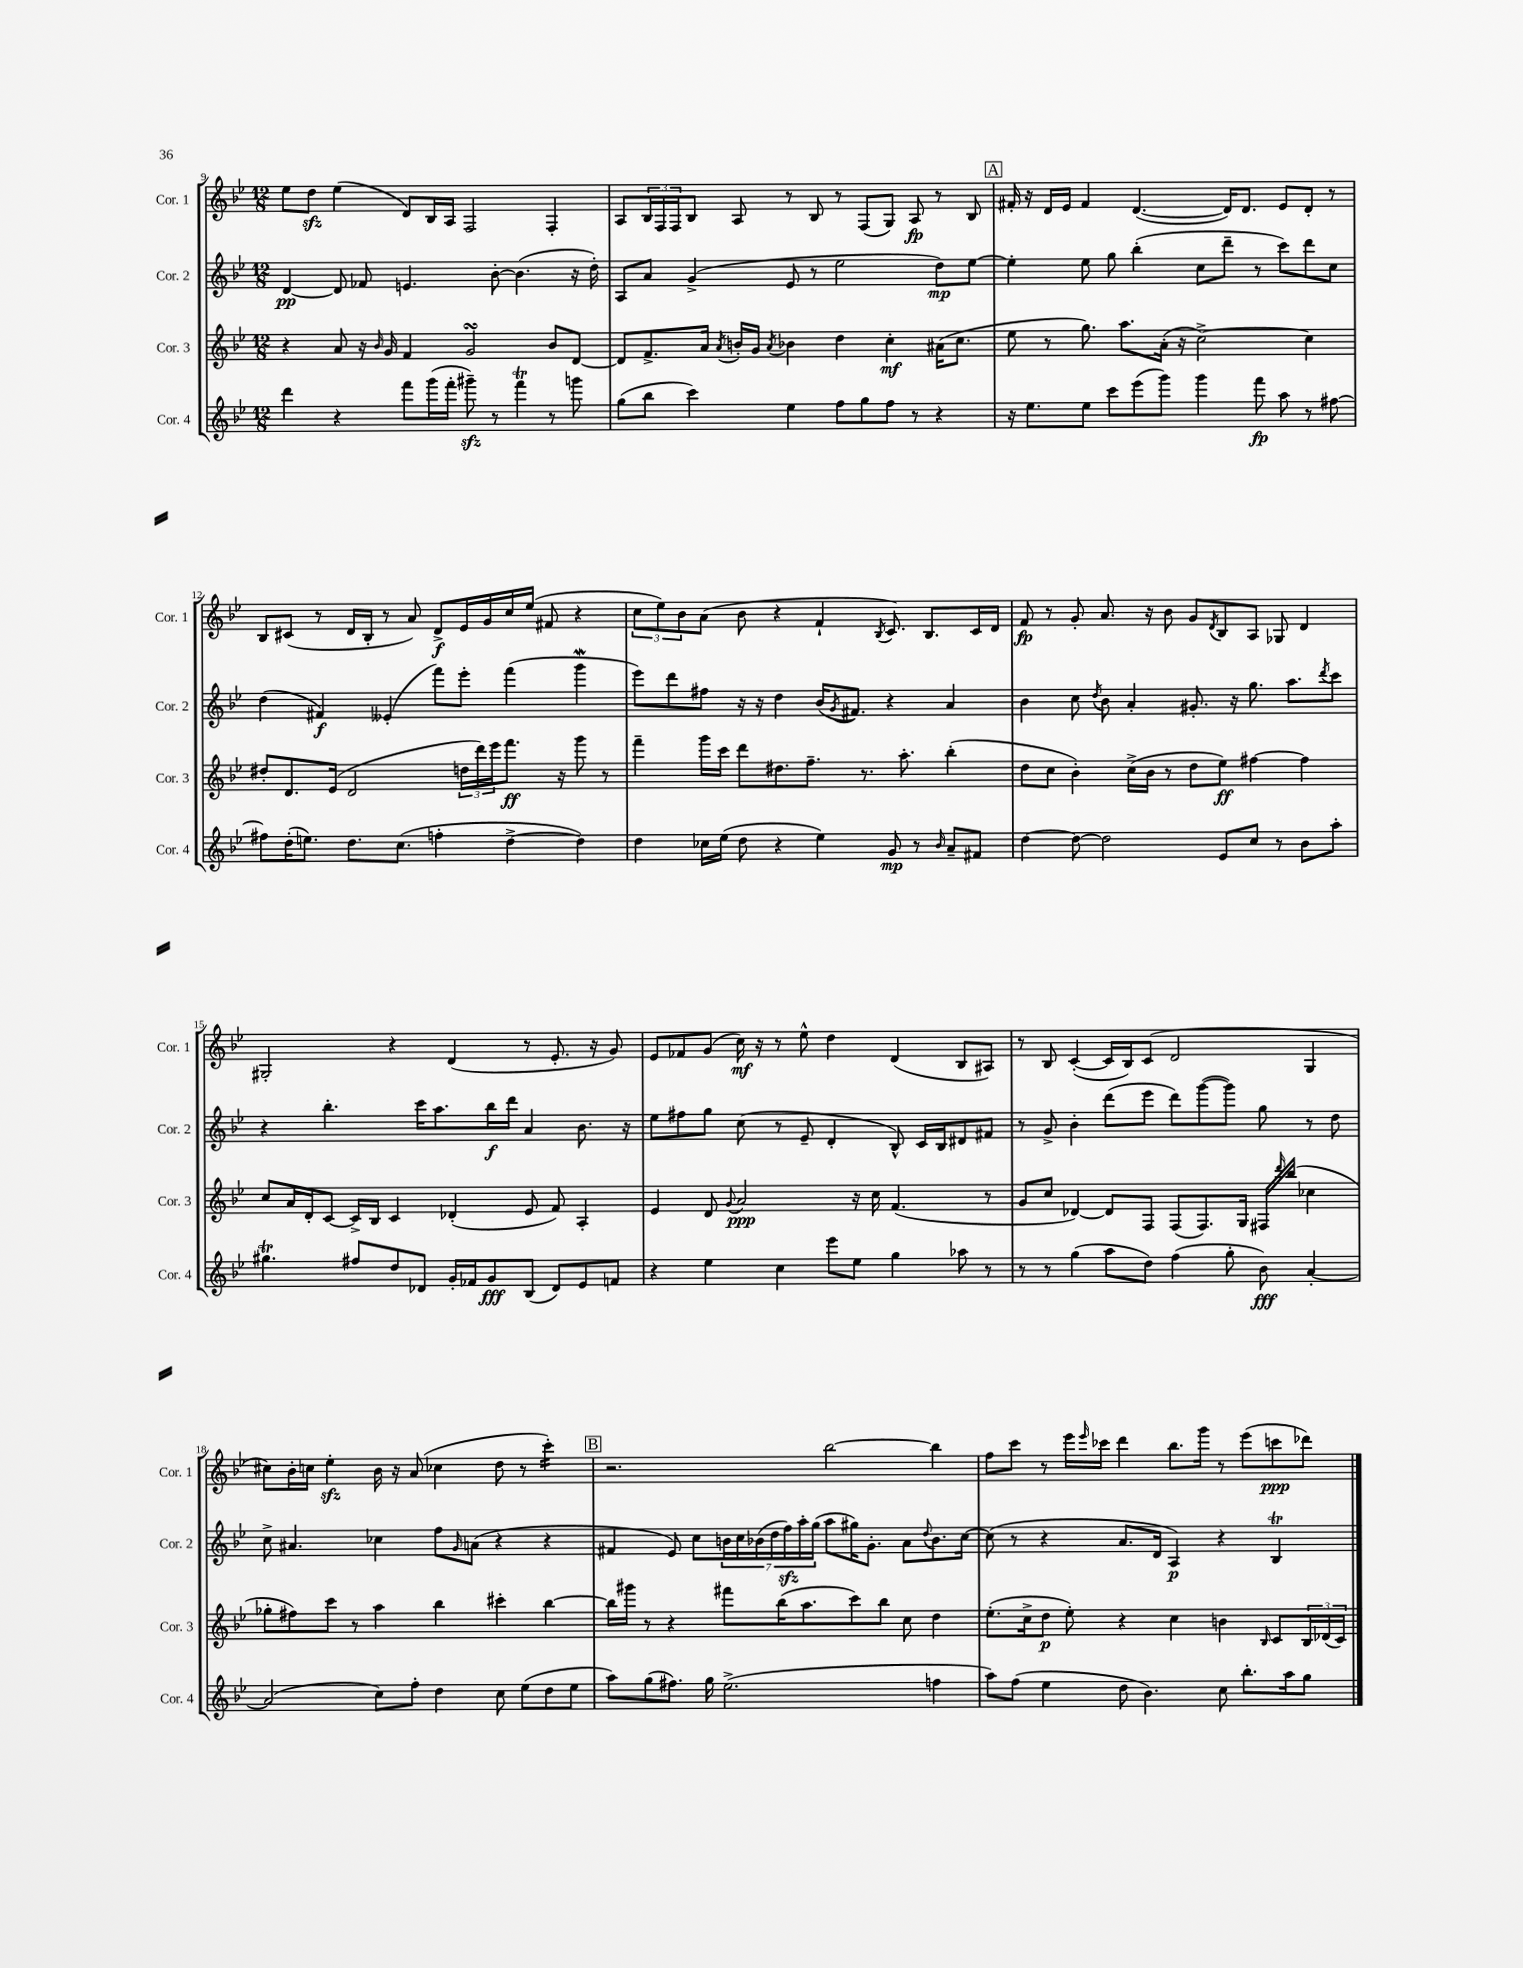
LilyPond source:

<<
\new StaffGroup <<
\new Staff = "s0" \with { instrumentName = "Cor. 1" shortInstrumentName = "Cor. 1" } {
    \clef treble \key bes \major \numericTimeSignature \time 12/8
    ees''8 d''8\sfz ees''4( d'8) bes16 a16 f2 f4-. |
    a8 \tuplet 3/2 { bes16 f16 f16 } bes8 a8 r8 bes8 r8 f8( g8) a8\fp r8 bes8 |
    \mark \markup { \box "A" } fis'16-. r16 d'16 ees'16 fis'4 d'4.~( d'16) d'8. ees'8 d'8-. r8 |
    bes8 cis'8( r8 d'16 bes16-. r8 a'8) d'8->\f ees'16 g'16 c''16 ees''16( fis'8 r4 |
    \tuplet 3/2 { c''8 ees''8) bes'8 } a'8( bes'8 r4 f'4-! \acciaccatura { bes8 } c'8.) bes8. c'16 d'16 |
    f'8\fp r8 g'8-. a'8. r16 bes'8 g'8 \acciaccatura { d'8 } bes8 a8 ges8 d'4 |
    gis2-. r4 d'4( r8 ees'8.-. r16 g'8) |
    ees'8 fes'8 g'8( c''16\mf) r16 r8 ees''8-^ d''4 d'4( bes8 ais8) |
    r8 bes8 c'4~-.( c'16 bes16) c'8( d'2 g4 |
    cis''8) bes'16-. c''16 ees''4-.\sfz bes'16 r16 a'8( ces''4 d''8 r8 c'''4:16-.) |
    \mark \markup { \box "B" } r2. bes''2~ bes''4 |
    f''8 c'''8 r8 ees'''16 \grace { ees'''16 } ces'''16 d'''4 bes''8. g'''16 r8 ees'''8( c'''8\ppp des'''8) \bar "|." |
}
\new Staff = "s1" \with { instrumentName = "Cor. 2" shortInstrumentName = "Cor. 2" } {
    \clef treble \key bes \major \numericTimeSignature \time 12/8
    d'4~\pp d'8 fes'8 e'4. bes'8~-. bes'4.( r16 d''16-.) |
    a8 a'8 g'4->( ees'8 r8 ees''2 d''8\mp) ees''8~ |
    \mark \markup { \box "A" } ees''4-. ees''8 g''8 bes''4-.( c''8 d'''8-- r8 c'''8) d'''8 c''8 |
    d''4( fis'4\f) eeses'4-.( f'''8) ees'''8-. f'''4( g'''4\mordent |
    ees'''8) d'''8 fis''8 r16 r16 d''4 bes'16( \acciaccatura { g'8 } fis'8.) r4 a'4 |
    bes'4 c''8 \acciaccatura { d''8 } bes'8 a'4-. gis'8.-. r16 g''8. a''8. \acciaccatura { d'''8 } c'''8 |
    r4 bes''4.-. c'''16 a''8. bes''16\f d'''16 a'4 bes'8. r16 |
    ees''8 fis''8 g''8 c''8( r8 ees'8-- d'4-. bes8-^) c'16 bes16 dis'8 fis'8 |
    r8 g'8-> bes'4-. d'''8( ees'''8 d'''8) g'''8~( g'''8) g''8 r8 d''8 |
    c''8-> ais'4. ces''4 f''8 \grace { g'16 } a'8( r4 r4 |
    \mark \markup { \box "B" } fis'4 ees'8) c''8 \tuplet 7/4 { b'16 c''16 bes'16( d''16 f''16\sfz) a''16-. g''16( } a''8 gis''16) g'8.-. a'8 \appoggiatura { d''8 } bes'8. c''16~ |
    c''8( r8 r4 a'8. d'16 a4\p) r4 bes4\trill \bar "|." |
}
\new Staff = "s2" \with { instrumentName = "Cor. 3" shortInstrumentName = "Cor. 3" } {
    \clef treble \key bes \major \numericTimeSignature \time 12/8
    r4 a'8 r16 \grace { bes'16 } g'16 f'4 g'2\turn bes'8 d'8~ |
    d'8 f'8.-> a'16 \acciaccatura { a'8 } b'16-. g'16 \acciaccatura { a'8 } bes'4 d''4 c''4-.\mf ais'16( c''8. |
    \mark \markup { \box "A" } ees''8 r8 g''8.) a''8. a'16-.( r16 c''2~->) c''4 |
    dis''8-. d'8. ees'16( d'2 \tuplet 3/2 { d''16 d'''16) ees'''16 } f'''8.\ff r16 g'''8 r8 |
    f'''4-- g'''16 c'''16 d'''8 dis''8. f''8.-- r8. a''8.-. bes''4-.( |
    d''8 c''8 bes'4-.) c''16->( bes'16 r8 d''8 ees''8\ff) fis''4~ fis''4 |
    c''8 a'16 d'16-. c'8~ c'16-> bes16 c'4 des'4-.( ees'8 f'8) a4-. |
    ees'4 d'8 \appoggiatura { g'8 } a'2\ppp r16 c''16 f'4.( r8 |
    g'8 c''8 des'4~) des'8 f8 f8( f8.) g16 fis16 \grace { d'''16 } bes''16( ces''4 |
    ges''8-. fis''8) c'''8 r8 a''4 bes''4 cis'''4-. bes''4~ |
    \mark \markup { \box "B" } bes''16 gis'''16 r8 r4 fis'''8 bes''16( a''8. c'''8) bes''8 c''8 d''4 |
    ees''8.-.( c''16-> d''8\p ees''8-.) r4 c''4 b'4 \grace { bes16 } c'8 \tuplet 3/2 { bes16 des'16( c'16) } \bar "|." |
}
\new Staff = "s3" \with { instrumentName = "Cor. 4" shortInstrumentName = "Cor. 4" } {
    \clef treble \key bes \major \numericTimeSignature \time 12/8
    d'''4 r4 f'''8 g'''16( f'''16-. gis'''8--\sfz) r8 f'''4\trill r8 g'''8 |
    g''8( bes''8 c'''4) ees''4 f''8 g''8 f''8 r8 r4 |
    \mark \markup { \box "A" } r16 ees''8. ees''8 c'''8 ees'''8( g'''8) g'''4 f'''8\fp a''8 r8 fis''8~ |
    fis''8 d''16-.( e''8.) d''8. c''8.( f''4-. d''4~-> d''4) |
    d''4 ces''16 ees''16( d''8 r4 ees''4) g'8\mp r8 \grace { bes'16 } a'8-- fis'8 |
    d''4~ d''8~ d''2 ees'8 c''8 r8 bes'8 a''8-. |
    gis''4.\trill fis''8 d''8 des'8 g'16-. fes'16 g'8\fff bes8( des'8) ees'8 f'8 |
    r4 ees''4 c''4 ees'''8 ees''8 g''4 aes''8 r8 |
    r8 r8 g''4( a''8 d''8) f''4( g''8-. bes'8\fff) a'4~-. |
    a'2( c''8) f''8-. d''4 c''8 ees''8( d''8 ees''8 |
    \mark \markup { \box "B" } a''8) g''8( fis''8.) g''16 ees''2.->( f''4 |
    a''8) f''8( ees''4 d''8 bes'4.) c''8 bes''8.-. a''16 g''8 \bar "|." |
}
>>
>>
\layout { \context { \Score currentBarNumber = #9 } }
